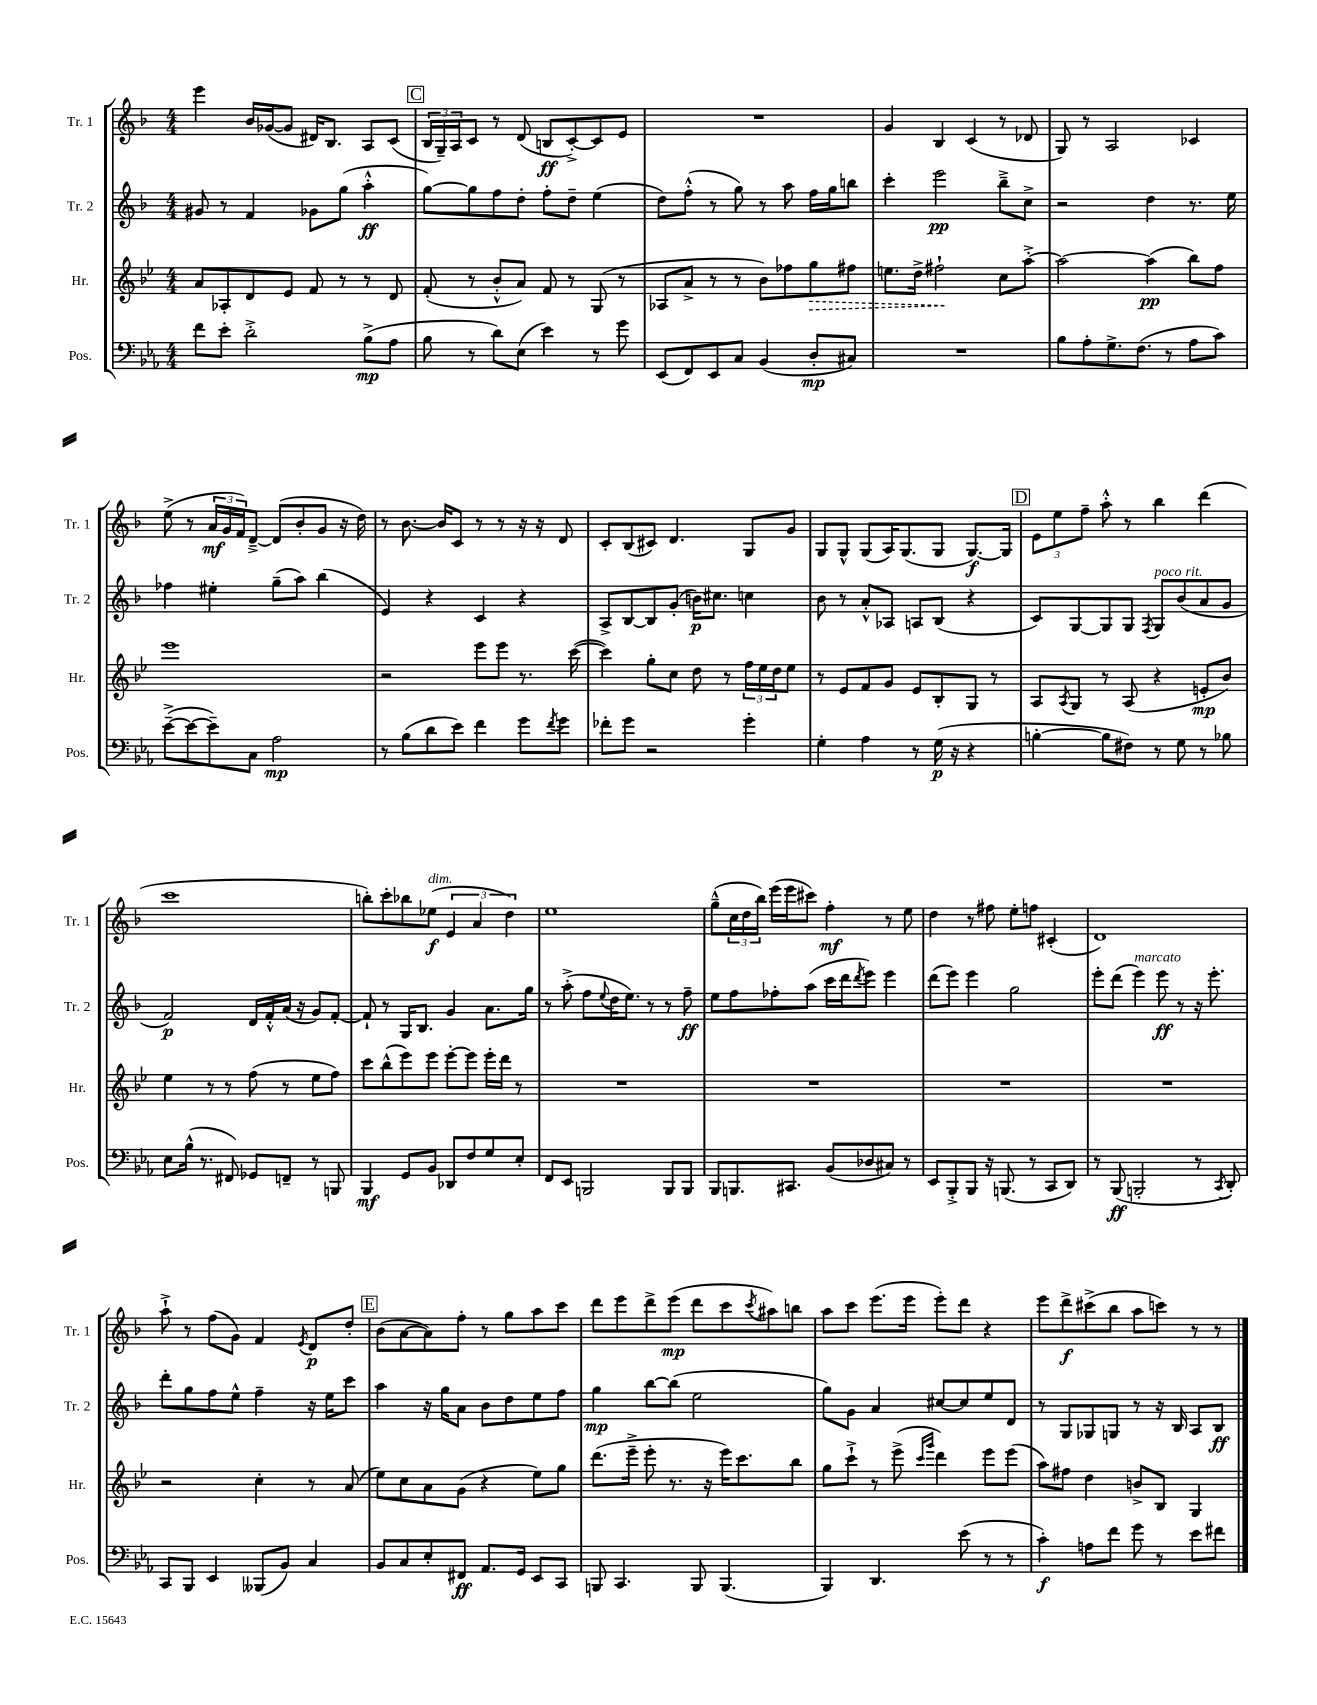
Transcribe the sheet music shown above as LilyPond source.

<<
\new StaffGroup <<
\new Staff = "s0" \with { instrumentName = "Tr. 1" shortInstrumentName = "Tr. 1" } {
    \clef treble \key f \major \numericTimeSignature \time 4/4
    e'''4 bes'16 ges'16~( ges'8 dis'16) bes8. a8 c'8( |
    \mark \markup { \box "C" } \tuplet 3/2 { bes16 g16--) a16 } c'8 r8 d'8( b8\ff c'8~-.->) c'8 e'8 |
    R1 |
    g'4 bes4 c'4( r8 des'8 |
    g8) r8 a2 ces'4 |
    e''8->( r8 \tuplet 3/2 { a'16\mf g'16 f'16) } d'8~---> d'8( bes'8-. g'8 r16 d''16) |
    r8 bes'8.~ bes'16 c'8 r8 r8 r16 r16 d'8 |
    c'8-. bes8( cis'8) d'4. g8 g'8 |
    g8 g8-^ g8( a16) g8.( g8 g8.~\f) g16 |
    \mark \markup { \box "D" } \tuplet 3/2 { e'8 e''8 f''8-- } a''8-.-^ r8 bes''4 d'''4( |
    c'''1 |
    b''8-.) c'''8-. bes''8 ees''8\f^\markup { \italic "dim." }( \tuplet 3/2 { e'4 a'4 d''4) } |
    e''1 |
    g''8---^( \tuplet 3/2 { c''16 d''16 bes''16) } e'''16( e'''16 cis'''8) f''4-.\mf r8 e''8 |
    d''4 r8 fis''8 e''8-. f''8 cis'4-.( |
    d'1) |
    a''8-!-> r8 f''8( g'8) f'4 \acciaccatura { e'8 } d'8\p d''8-. |
    \mark \markup { \box "E" } bes'8( a'8~ a'8) f''8-. r8 g''8 a''8 c'''8 |
    d'''8 e'''8 d'''8-> e'''8\mp( d'''8 c'''8 \acciaccatura { c'''8 } ais''8) b''8 |
    a''8 c'''8 e'''8.( e'''16 e'''8-.) d'''8 r4 |
    e'''8 d'''8->\f cis'''8->( bes''8 a''8 c'''8) r8 r8 \bar "|." |
}
\new Staff = "s1" \with { instrumentName = "Tr. 2" shortInstrumentName = "Tr. 2" } {
    \clef treble \key f \major \numericTimeSignature \time 4/4
    gis'8 r8 f'4 ges'8 g''8( a''4-.-^\ff |
    \mark \markup { \box "C" } g''8~) g''8 f''8 d''8-. f''8-. d''8-- e''4( |
    d''8) f''8-.-^( r8 g''8) r8 a''8 f''16 g''16 b''8 |
    c'''4-. e'''2\pp bes''8---> c''8-> |
    r2 d''4 r8. e''16 |
    fes''4 eis''4-. g''8--( a''8) bes''4( |
    e'4) r4 c'4 r4 |
    a8-> bes8~ bes8 g'8-.( b'16\p) cis''8. c''4 |
    bes'8 r8 a'8-.-^ aes8 a8 bes8( r4 |
    \mark \markup { \box "D" } c'8) g8~ g8 g8 \acciaccatura { f8 } g8^\markup { \italic "poco rit." } bes'8( a'8 g'8 |
    f'2\p) d'16 f'16-.-^ a'16( r16 g'8) f'8~-. |
    f'8-! r8 g16 bes8. g'4 a'8. g''16 |
    r8 a''8-.->( f''8 \appoggiatura { e''8 } d''16 e''8.) r8 r8 f''8--\ff |
    e''8 f''8 fes''8-. a''8( c'''16 d'''16 \acciaccatura { d'''8 } e'''8) e'''4 |
    d'''8( e'''8) e'''4 g''2 |
    e'''8-. d'''8( e'''4^\markup { \italic "marcato" }) e'''8\ff r8 r16 e'''8.-. |
    d'''8-. g''8 f''8 e''8-^ f''4-- r16 e''16 c'''8 |
    \mark \markup { \box "E" } a''4 r16 g''16 a'8 bes'8 d''8 e''8 f''8 |
    g''4\mp bes''8~ bes''8( e''2 |
    g''8) g'8 a'4 cis''8~ cis''8 e''8 d'8 |
    r8 g8 ges8 g8 r8 r16 bes16 a8 bes8\ff \bar "|." |
}
\new Staff = "s2" \with { instrumentName = "Hr." shortInstrumentName = "Hr." } {
    \clef treble \key bes \major \numericTimeSignature \time 4/4
    a'8 aes8-. d'8 ees'8 f'8 r8 r8 d'8 |
    \mark \markup { \box "C" } f'8-.( r8 bes'8-.-^ a'8) f'8 r8 g8( r8 |
    aes8 a'8-> r8 r8 bes'8) fes''8 \once \override Hairpin.style = #'dashed-line g''8\> fis''8 |
    e''8. d''16-> fis''2-!\! c''8 a''8~-.-> |
    a''2~ a''4\pp( bes''8) f''8 |
    ees'''1 |
    r2 ees'''8 ees'''8 r8. c'''16~( |
    c'''4) g''8-. c''8 d''8 r8 \tuplet 3/2 { f''16 ees''16 d''16 } ees''8 |
    r8 ees'8 f'8 g'8 ees'8 bes8-. g8 r8 |
    \mark \markup { \box "D" } a8 \acciaccatura { a8 } g8 r8 a8( r4 e'8-.\mp bes'8) |
    ees''4 r8 r8 f''8( r8 ees''8 f''8) |
    c'''8 bes''8-^( ees'''8) ees'''8 ees'''8~-. ees'''8 ees'''16-. d'''16 r8 |
    R1 |
    R1 |
    R1 |
    R1 |
    r2 c''4-. r8 a'8( |
    \mark \markup { \box "E" } ees''8) c''8 a'8 g'8( r4 ees''8) g''8 |
    d'''8.( ees'''16---> ees'''8-. r8. r16 ees'''16) c'''8. bes''8 |
    g''8 c'''8-!-> r8 ees'''8->( \grace { c'''16 g'''16 } d'''4) ees'''8 ees'''8( |
    a''8) fis''8 d''4 b'8-> bes8 g4 \bar "|." |
}
\new Staff = "s3" \with { instrumentName = "Pos." shortInstrumentName = "Pos." } {
    \clef bass \key ees \major \numericTimeSignature \time 4/4
    f'8 ees'8-. d'2-.-> bes8->\mp( aes8 |
    \mark \markup { \box "C" } bes8 r8 d'8) ees8( ees'4) r8 g'8 |
    ees,8( f,8) ees,8 c8 bes,4( d8-.\mp cis8) |
    R1 |
    bes8 aes8-. g8.-> f8.( r8 aes8 c'8) |
    ees'8~--->( ees'8~ ees'8--) c8 aes2\mp |
    r8 bes8( d'8 ees'8) f'4 g'8 \acciaccatura { f'8 } g'8 |
    fes'8-. g'8 r2 g'4-. |
    g4-. aes4 r8 g16\p( r16 r4 |
    \mark \markup { \box "D" } b4~-. b8 fis8) r8 g8 r8 bes8 |
    ees8 bes16-^( r8. fis,8) ges,8 f,8-- r8 b,,8 |
    bes,,4\mf g,8 bes,8 des,8 f8 g8 ees8-. |
    f,8 ees,8 b,,2 b,,8 b,,8 |
    bes,,8 b,,8. cis,8. bes,8( des8 cis8) r8 |
    ees,8 bes,,8-.-> bes,,8 r16 b,,8.( r8 c,8 d,8) |
    r8 bes,,8\ff( b,,2-. r8 \acciaccatura { c,8 } d,8-.) |
    c,8 bes,,8 ees,4 beses,,8( bes,8) c4 |
    \mark \markup { \box "E" } bes,8 c8 ees8-. fis,8\ff aes,8. g,16 ees,8 c,8 |
    b,,8 c,4. b,,8 b,,4.( |
    bes,,4) d,4. ees'8( r8 r8 |
    c'4-.\f) a8 f'8 g'8 r8 ees'8 fis'8 \bar "|." |
}
>>
>>
\layout { \context { \Score \remove "Bar_number_engraver" } }
